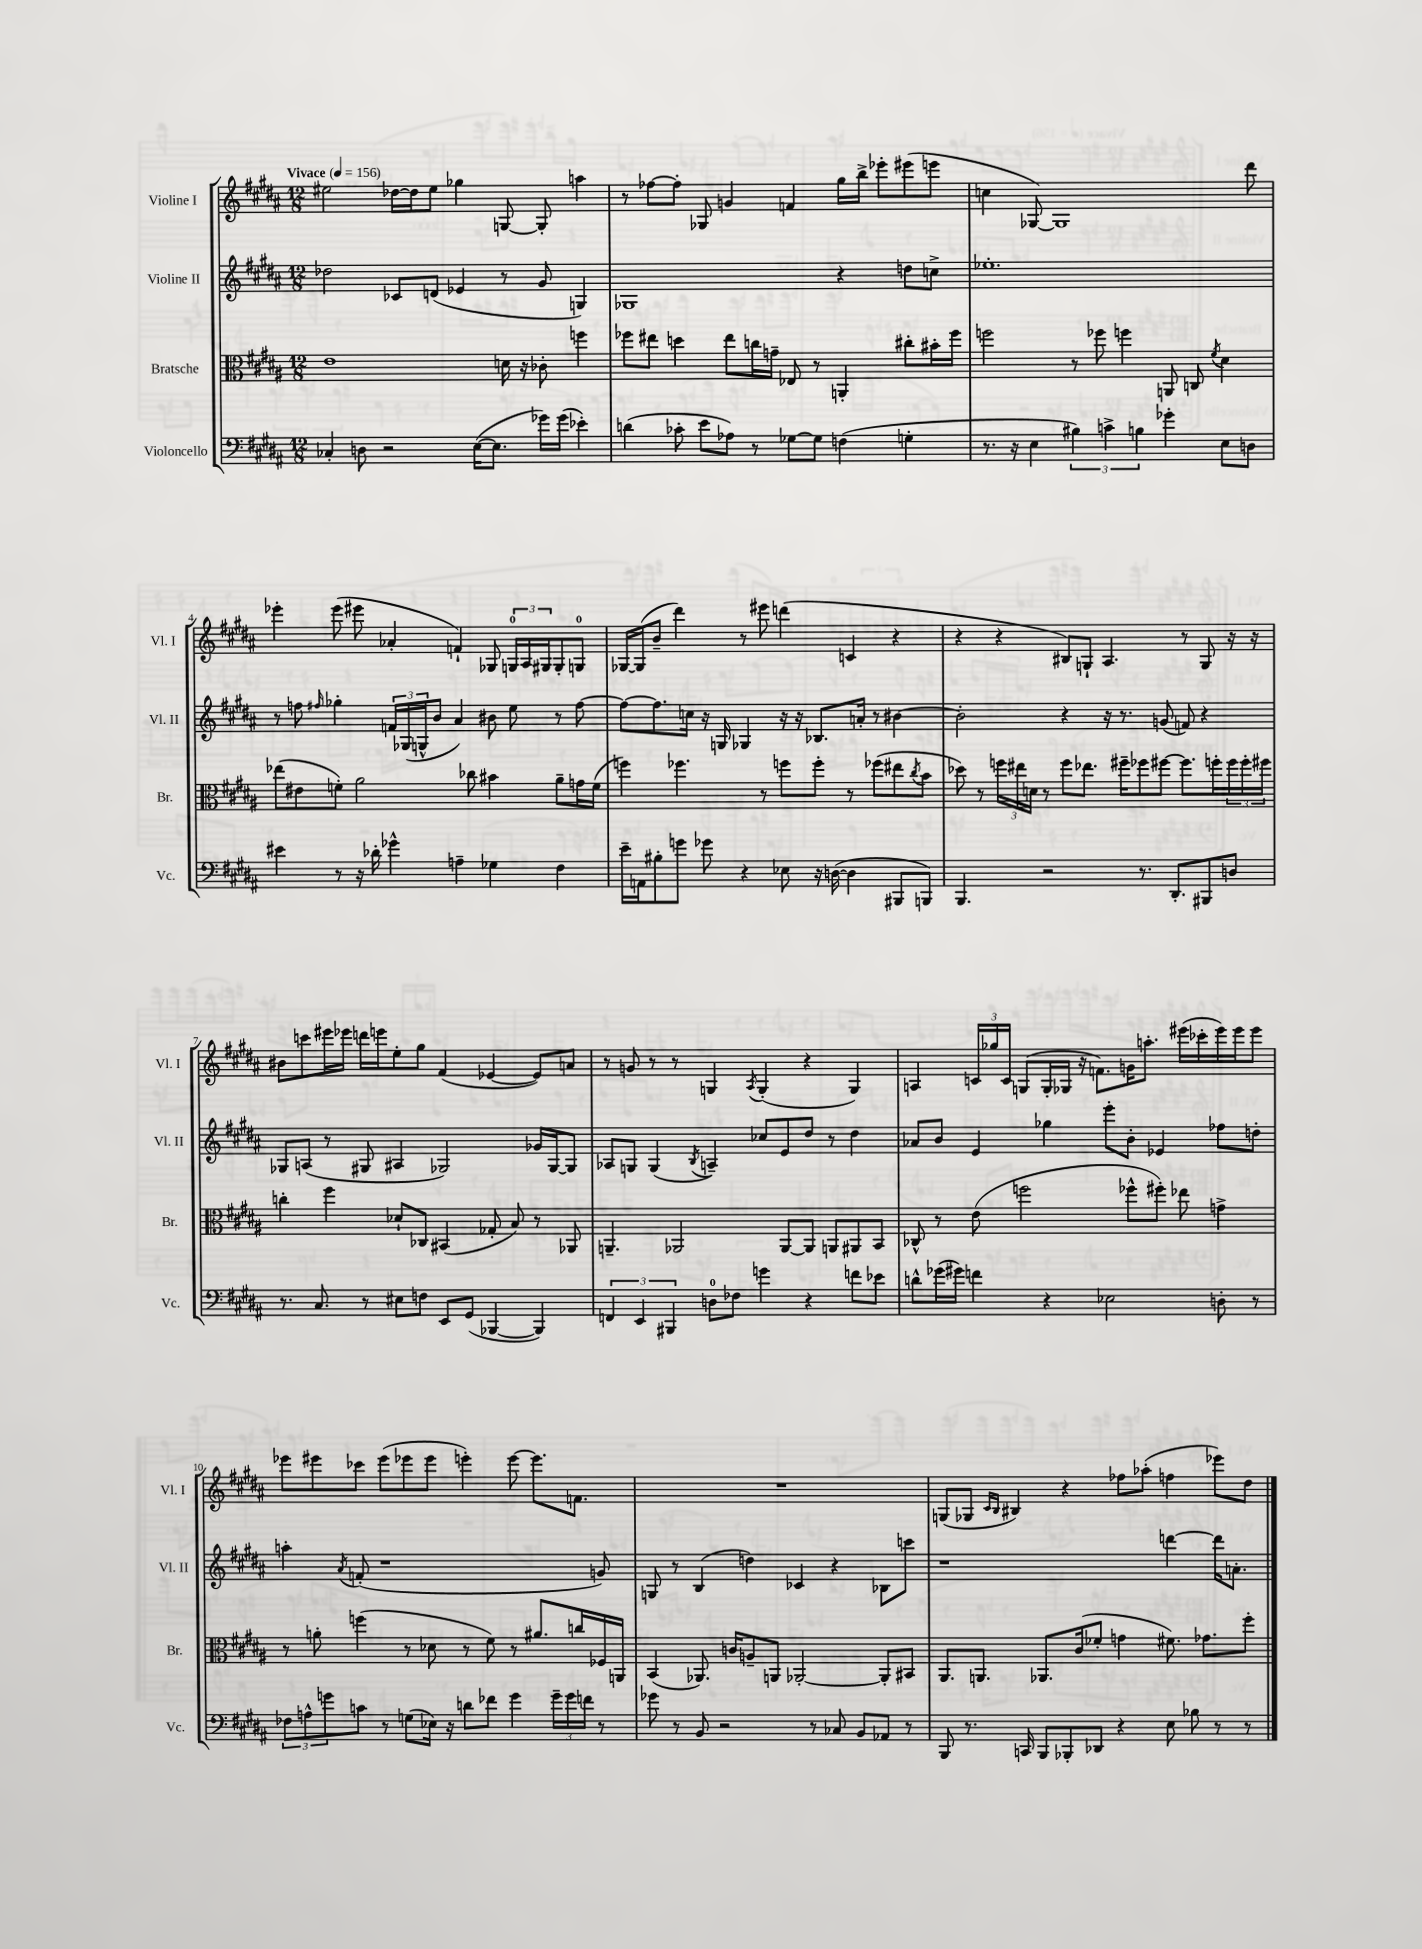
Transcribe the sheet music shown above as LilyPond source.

<<
\new StaffGroup <<
\new Staff = "s0" \with { instrumentName = "Violine I" shortInstrumentName = "Vl. I" } {
    \clef treble \key b \major \numericTimeSignature \time 12/8 \tempo "Vivace" 4 = 156
    eis''2 des''16~ des''16 eis''8 ges''4 g8~ g8-. a''4 |
    r8 fes''8~ fes''8-. ges8 g'4 f'4 gis''16 b''16-> ees'''8-. eis'''8( e'''8 |
    c''4 ges8~) ges1 dis'''8 |
    ees'''4-. ees'''8( eis'''8 aes'4-. f'4-!) ges8 \tuplet 3/2 { g16-0 ais16 gis16 } gis8-. g8-0 |
    ges16~ ges16( b'8-- dis'''4) r8 eis'''8 d'''4( c'4 r4 |
    r4 r4 bis8) g8-! ais4. r8 g8 r16 r16 |
    bis'8 c'''8 eis'''16 ees'''16 d'''16 e'''16 e''8-. gis''8 fis'4( ees'4~ ees'8) a'8 |
    r8 g'8 r8 r8 g4 \acciaccatura { ais8 } g4-.( r4 g4) |
    a4 \tuplet 3/2 { c'16 ges''16 c'16 } g8( g16-. ges16 r16 f'8.) g'16 a''8.-. eis'''16( ces'''16-. eis'''16) eis'''16 eis'''8 |
    ees'''8 eis'''8 ces'''8 eis'''8( ees'''8 ees'''8 e'''4-.) e'''8~ e'''8. f'8. |
    R1. |
    g8( ges8 \grace { cis'16 b16 } bis4) r4 fes''8 aes''8-.( f''4 ees'''8) dis''8 \bar "|." |
}
\new Staff = "s1" \with { instrumentName = "Violine II" shortInstrumentName = "Vl. II" } {
    \clef treble \key b \major \numericTimeSignature \time 12/8
    des''2 ces'8 d'8( ees'4 r8 gis'8 g4) |
    ges1 r4 d''8 c''8-> |
    ees''1.-. |
    r8 f''8 \grace { fis''16 } ges''4-. \tuplet 3/2 { f'16 ges16( g16-^ } b'8 ais'4) bis'8 e''8 r8 fis''8~ |
    fis''8~ fis''8. c''16 r16 g16 ges4 r16 r16 bes8. a'16-. r8 bis'4~ |
    bis'2-. r4 r16 r8. g'8( f'8) r4 |
    ges8 a8( r8 gis8 ais4 ges2) ges'16 ges16~ ges8 |
    aes8 g8 g4( \acciaccatura { b8 } a4--) ces''8 e'8 dis''8 r8 dis''4 |
    aes'8 b'8 e'4 ges''4 e'''8-. b'8-. ees'4 fes''8 d''8-. |
    a''4-. \acciaccatura { ais'8 } f'8-.( r1 g'8) |
    g8 r8 b4( d''4) ces'4 r4 bes8 c'''8 |
    r1 d'''4~ d'''16 a'8.-. \bar "|." |
}
\new Staff = "s2" \with { instrumentName = "Bratsche" shortInstrumentName = "Br." } {
    \clef alto \key b \major \numericTimeSignature \time 12/8
    e'1 d'16 r16 ces'8-. f''4 |
    fes''8 eis''8 d''4 eis''8 c''16 g'16-- ees8 r8 a,4-. cis''8-. bis'16-. fes''16 |
    f''2 r8 fes''8 f''4 a,8 c8 \acciaccatura { fis'8 } dis'4 |
    ees''8( eis'8 f'8-.) ais'2 ces''8 bis'4 ais'8-- g'16 f'16( |
    f''4) fes''4. r8 f''8 f''8-. r8 fes''8( eis''8 \acciaccatura { cis''8 } b'8 |
    des''8) r8 \tuplet 3/2 { f''16 eis''16 d'16 } r8 f''8 ees''8. fis''16-- fes''8 fis''8~ fis''8. f''16-. \tuplet 3/2 { f''16 f''16-. fis''16 } |
    c''4-. fis''4 des'8-! ces8 bis,4( ges8-. b8) r8 aes,8 |
    a,4.-- aes,2 aes,8~ aes,8 a,8 ais,8 b,8 |
    ces8-^ r8 e'8( f''2 fes''8-^ fis''8-.) ees''8 g'4-> |
    r8 a'8-. f''4( r8 des'8 r8 fis'8) r8 ais'8. c''16 fes16 a,16 |
    b,4( aes,8.) c'16 a8-- a,8 aes,2~-. aes,8-. bis,8 |
    ais,8. a,8. aes,8. cis'16( fes'8-. g'4 fis'8.) ges'8. fis''8-. \bar "|." |
}
\new Staff = "s3" \with { instrumentName = "Violoncello" shortInstrumentName = "Vc." } {
    \clef bass \key b \major \numericTimeSignature \time 12/8
    ces4-. d8 r2 e16~( e8. ges'16) ges'16( ees'4-.) |
    d'4( ces'8-. e'8 aes8) r8 ges8~ ges8 f4( g4-. |
    r8. r16 e4 \tuplet 3/2 { bis4) c'4-> b4 } ges'4-. e8 d8 |
    eis'4 r8 r16 des'16-. ges'4-^ a4-- ges4 fis4 |
    e'16-- a,16 bis8-. g'8 ges'8 r4 ees8 r16 d16~( d4 bis,,8 b,,8) |
    b,,4. r2 r8. dis,8.-. bis,,8 d8 |
    r8. cis8. r8 eis8 f8 e,8 gis,8( bes,,4~ bes,,4) |
    \tuplet 3/2 { f,4 e,4 bis,,4 } d8-0 fes8 g'4 r4 f'8 ees'8 |
    d'8-^ ges'16( gis'16) f'4 r4 ees2 d8-. r8 |
    \tuplet 3/2 { fes8 a8-^ g'8 } c'8 r8 g8( ees16) r16 d'8 fes'8 g'4 \tuplet 3/2 { g'16-- g'16 f'16 } r8 |
    ges'8 r8 b,8 r2 r8 ces8 b,8 aes,8 r8 |
    b,,8 r8. c,16 b,,8 bes,,8-. des,8 r4 e8 bes8 r8 r8 \bar "|." |
}
>>
>>
